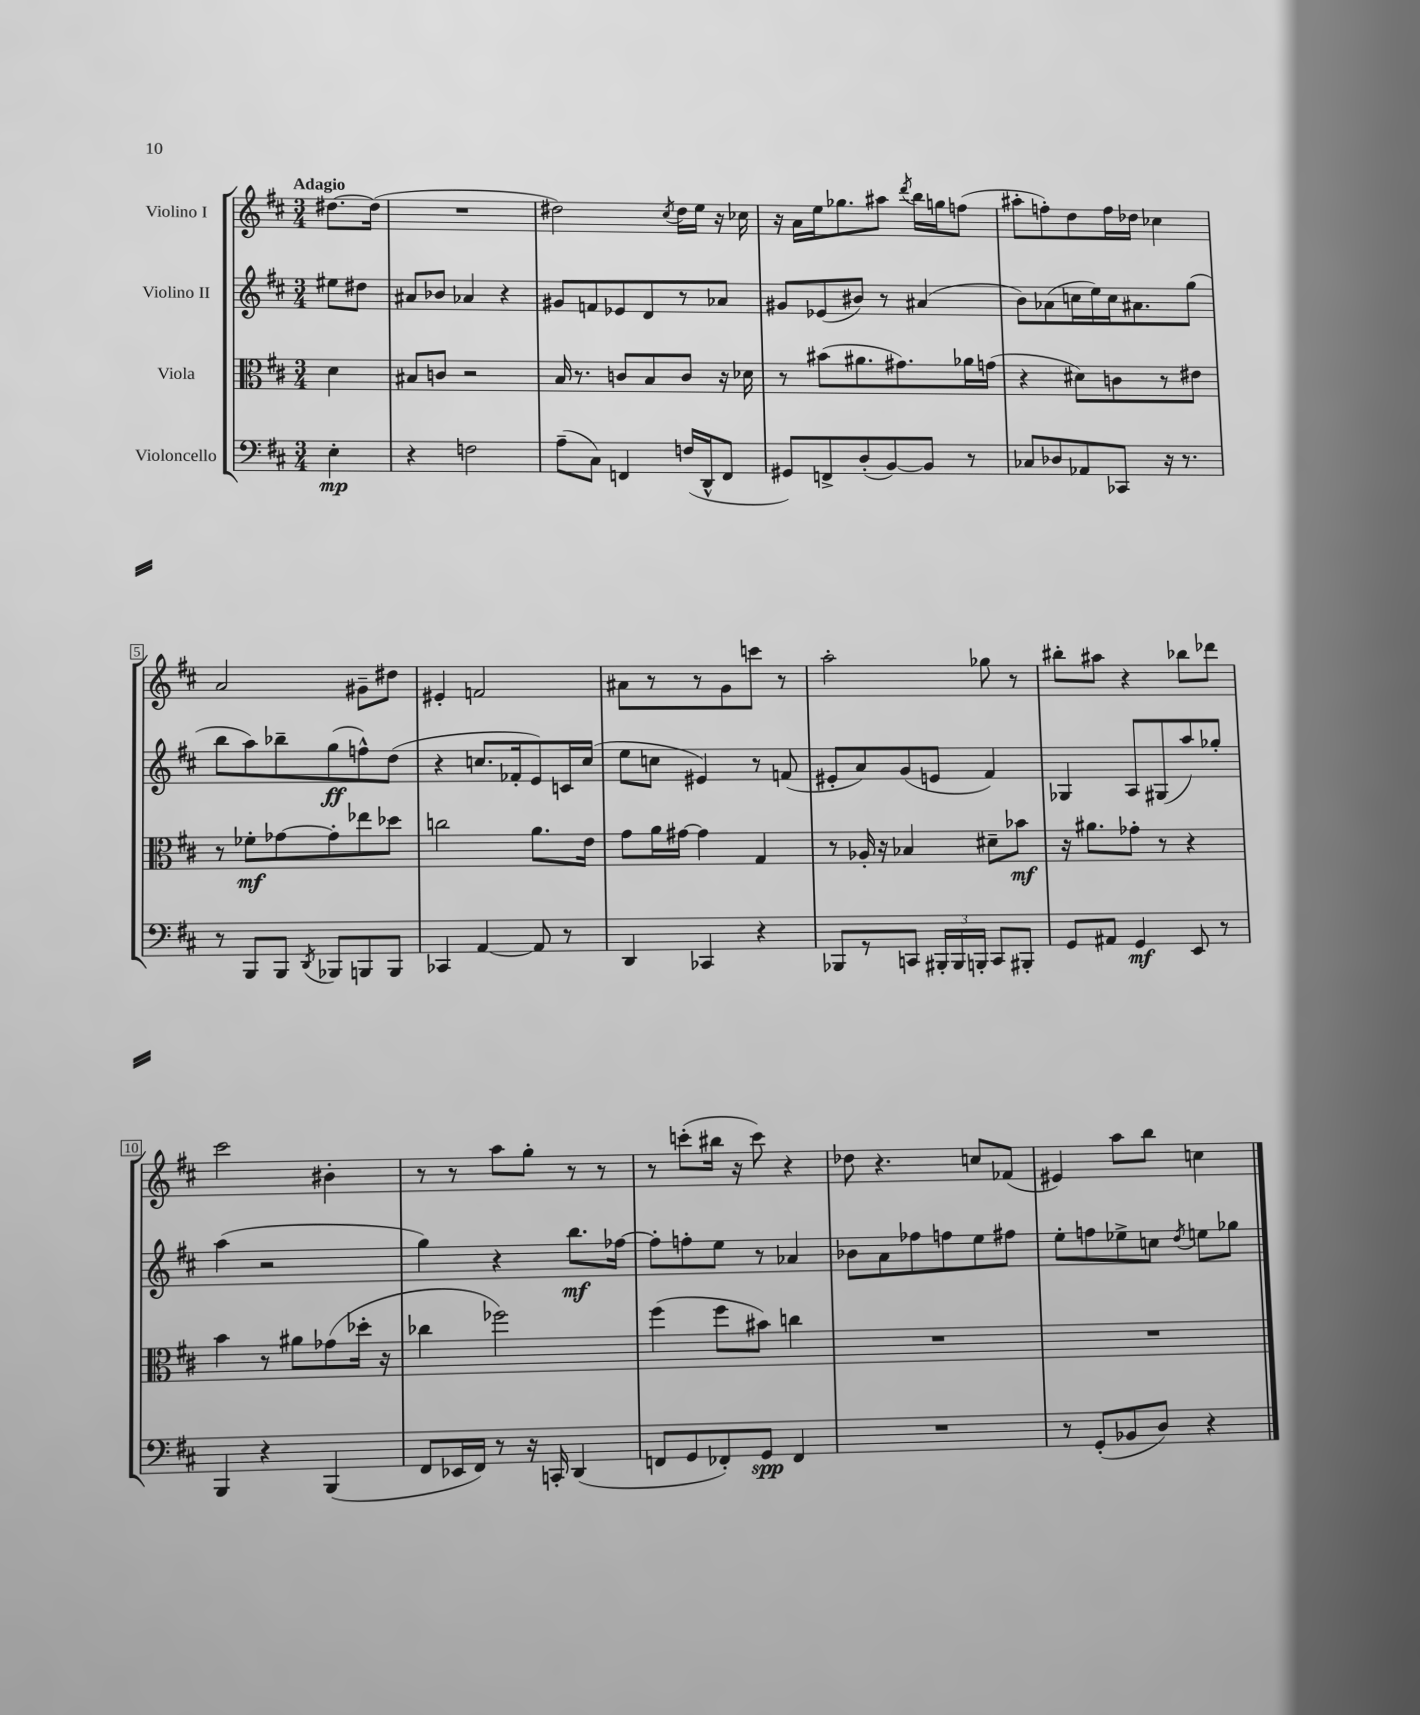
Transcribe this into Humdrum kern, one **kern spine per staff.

**kern	**kern	**kern	**kern
*staff4	*staff3	*staff2	*staff1
*clefF4	*clefC3	*clefG2	*clefG2
*k[f#c#]	*k[f#c#]	*k[f#c#]	*k[f#c#]
*M3/4	*M3/4	*M3/4	*M3/4
4E'	4d	8ee#	[8.dd#
.	.	8dd#	.
.	.	.	(16dd#]
=	=	=	=
4r	8B#	8a#	2.r
.	8c	8b-	.
2F	2r	4a-	.
.	.	4r	.
=	=	=	=
(8A~	16B	8g#	2dd#)
.	8.r	.	.
8C#)	.	8f	.
4FF	8c	8e-	.
.	8B	8d	.
.	.	.	8qcc#
(16F	8c	8r	16dd#
16DD^^	.	.	16ee
8FF	16r	8a-	16r
.	16d-	.	16cc-
=	=	=	=
8GG#)	8r	8g#	16r
.	.	.	16a
8FF^	(8b#	(8e-	16ee
.	.	.	8.gg-
(8D'	8.a#	8b#)	.
[8BB)	.	8r	8aa#
.	8.g#)	.	.
.	.	.	8qddd
8BB]	.	(4a#	16bb
.	.	.	16gg
8r	16a-	.	(8ff
.	(16g	.	.
=	=	=	=
8C-	4r	8b)	8aa#'
8D-	.	(8a-	8ff')
8AA-	8d#)	16cc	8dd
.	.	16ee)	.
8CC-	8c	16cc	16ff
.	.	8.a#	16dd-
16r	8r	.	4cc-
8.r	.	.	.
.	8e#	(8gg	.
=	=	=	=
8r	8r	8bb	2a
8BBB	8f-'	8aa)	.
8BBB	[8g-	8bb-~	.
8qDD	.	.	.
8BBB-	8g-']	(8gg	.
8BBB	8ee-	8ff^^)	8g#~
8BBB	8dd-	(8dd	8dd#
=	=	=	=
4CC-	2cc	4r	4e#'
[4AA	.	8.cc	2f
.	.	16f-'	.
8AA]	8.a	8e)	.
8r	.	16c	.
.	16e	(16cc	.
=	=	=	=
4DD	8g	8ee	8a#
.	16a	8cc	8r
.	[16g#	.	.
4CC-	4g#]	4e#)	8r
.	.	.	8g
4r	4G	8r	8ccc
.	.	(8f	8r
=	=	=	=
8BBB-	8r	8e#'	2aa'
8r	16A-'	8a)	.
.	16r	.	.
8CC	4B-	(8g	.
24BBB#'	.	8e	.
24BBB#	.	.	.
24BBB'	.	.	.
8CC	8d#~	4f#)	8gg-
8BBB#'	8b-	.	8r
=	=	=	=
8GG	16r	4G-	8bb#'
.	8.a#	.	.
8AA#	.	.	8aa#
4GG	8g-'	8A	4r
.	8r	(8G#	.
8EE	4r	8aa)	8bb-
8r	.	8gg-'	8ddd-
=	=	=	=
4BBB	4b	(4aa	2ccc#
4r	8r	2r	.
.	8a#	.	.
(4BBB	(8g-	.	4b#'
.	16dd-'	.	.
.	16r	.	.
=	=	=	=
8FF#	4cc-	4gg)	8r
16EE-	.	.	8r
16FF#)	.	.	.
8r	2ff-)	4r	8aa
16r	.	.	8gg'
16CC'	.	.	.
(4DD	.	8.bb	8r
.	.	.	8r
.	.	[16ff-	.
=	=	=	=
8FF	(4ff#	8ff-']	8r
8GG	.	8ff'	(8ccc'
8FF-')	8ff#	8ee	16bb#
.	.	.	16r
8GG	8b#)	8r	8ccc)
4FF-	4cc	4a-	4r
=	=	=	=
2.r	2.r	8b-	8dd-
.	.	8a	4.r
.	.	8ff-	.
.	.	8ff	.
.	.	8ee	8cc
.	.	8ff#	(8f-
=	=	=	=
8r	2.r	8ee'	4e#)
(8GG'	.	8ff	.
8BB-	.	8ee-^	8aa
8D)	.	8cc	8bb
.	.	8qdd	.
4r	.	8ee	4cc
.	.	8gg-	.
==	==	==	==
*-	*-	*-	*-
